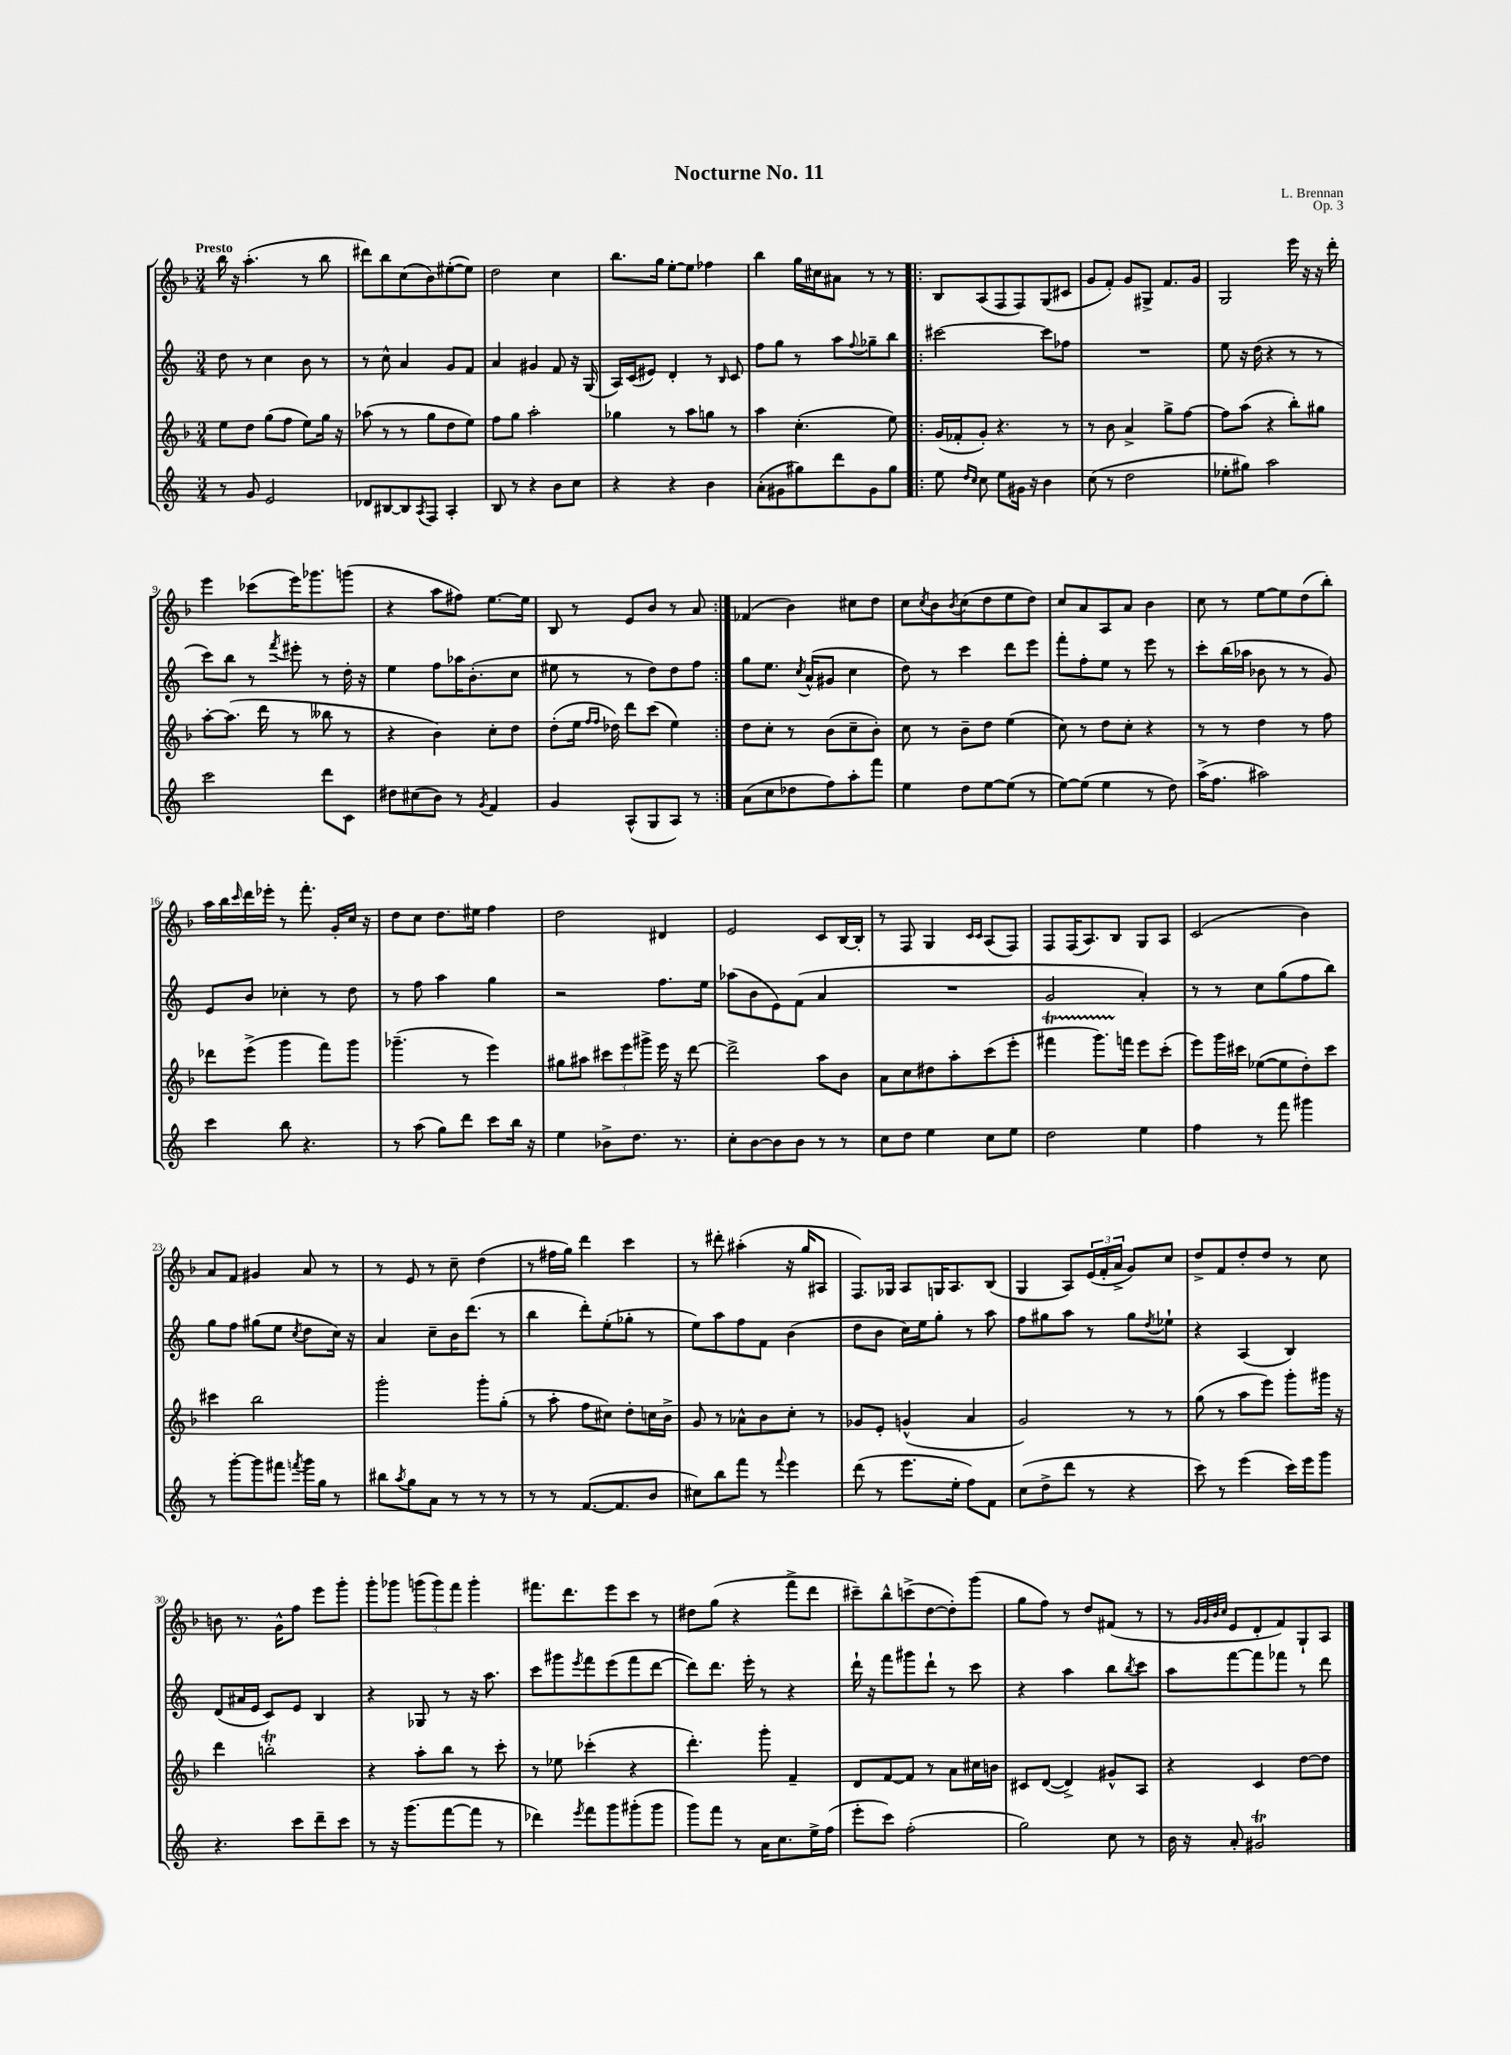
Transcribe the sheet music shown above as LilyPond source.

\header { title = "Nocturne No. 11" composer = "L. Brennan" opus = "Op. 3" }
<<
\new StaffGroup <<
\new Staff = "s0" {
    \clef treble \key f \major \numericTimeSignature \time 3/4 \tempo "Presto"
    bes''16 r16 a''4.-.( r8 bes''8 |
    dis'''8) bes''8 c''8( bes'8) eis''8~-.( eis''8) |
    d''2 c''4 |
    bes''8. g''16 e''8~-. e''8 fes''4 |
    bes''4 g''16 cis''16 ais'8 r8 r8 |
    \repeat volta 2 { bes8 a8( f8 f8) g8( cis'8 |
    g'8 f'8-.) g'8 gis8-> f'8. g'16 |
    g2 e'''16 r16 r16 d'''16-. |
    e'''4 ces'''8( e'''16) ges'''8. g'''8( |
    r4 a''8 fis''8) e''8.~ e''16 |
    bes8 r8 e'8 bes'8 r8 a'8 | }
    fes'4( bes'4) cis''8 d''8 |
    c''8 \acciaccatura { c''8 } bes'8 \acciaccatura { bes'8 } c''8( d''8 e''8 d''8) |
    c''8 a'8 a8 a'8 bes'4 |
    c''8 r8 e''8~ e''8 d''8( bes''8-.) |
    a''16 bes''16 \grace { c'''16 } d'''16 ees'''16-. r8 f'''8.-. g'16-. c''16 r16 |
    d''8 c''8 d''8. eis''16 f''4 |
    d''2 dis'4 |
    e'2 c'8 bes16~ bes16-. |
    r8 f8 g4 \grace { c'16 c'16 } a8( f8) |
    f8 f16( a8.) bes8 g8 a8 |
    c'2( bes'4) |
    a'8 f'8 gis'4 a'8 r8 |
    r8 e'8 r8 c''8-- d''4( |
    r8 fis''16 g''16) d'''4 c'''4 |
    r8 dis'''8-. ais''4-.( r16 g''16 ais8 |
    f8.) ges16 a8 g16 a8. bes8( |
    g4 a8) \tuplet 3/2 { e'16( f'16-. a'16-> } g'8) c''8 |
    d''8-> f'8 d''8-. d''8 r8 c''8 |
    b'8 r8. g'16-^ f''8 e'''8 g'''8-. |
    g'''8-. ges'''8 \tuplet 3/2 { g'''8( g'''8) f'''8 } g'''4-. |
    fis'''8. d'''8. e'''8 c'''8 r8 |
    dis''8 g''8( r4 f'''8-> d'''8 |
    cis'''8--) bes''8-^ c'''8->( d''8~ d''8-.) g'''8( |
    g''8 f''8) r8 d''8 fis'8( r8 |
    r8 \grace { g'32 g'32 bes'32 c''32 } e'8 d'8-. f'8) g8-! a8 \bar "|." |
}
\new Staff = "s1" {
    \clef treble \key c \major \numericTimeSignature \time 3/4
    d''8 r8 c''4 b'8 r8 |
    r8 c''8-^ a'4 g'8 f'8 |
    a'4 gis'4 f'8 r16 g16( |
    a16) c'16( eis'8) d'4-. r8 \grace { b16 } c'8 |
    f''8 g''8 r8 a''8 \appoggiatura { f''8 } ges''8-- b''8 |
    \repeat volta 2 { cis'''2~ cis'''8 fes''8 |
    R2. |
    e''8 r16 d''16( r4 r8 r8 |
    c'''8) b''8 r8 \acciaccatura { f'''8 } eis'''8-. r8 d''16-. r16 |
    e''4 f''8 aes''16 b'8.-.( c''8 |
    eis''8 r8 r8 d''8) d''8 f''8 | }
    g''8 e''8. \acciaccatura { c''8 } a'16-^( gis'8 c''4 |
    d''8) r8 c'''4 d'''8 e'''8 |
    f'''8-. f''8-. e''8 r8 e'''8 r8 |
    c'''8-. b''16( aes''16 bes'8 r8 r8 g'8) |
    e'8 b'8 ces''4-. r8 d''8 |
    r8 f''8 a''4 g''4 |
    r2 f''8. e''16 |
    aes''8( b'8 e'8) f'8( a'4 |
    R2. |
    g'2 a'4-.) |
    r8 r8 c''8 g''8( f''8 b''8) |
    g''8 f''8 gis''8( e''8 \acciaccatura { c''8 } d''8 c''16) r16 |
    a'4 c''8-- b'16 d'''8.( r8 |
    b''4 d'''8-.) e''8-.( ges''8-. r8 |
    e''8) a''8 f''8 f'8 b'4( |
    d''8 b'8 c''16) e''16 g''8-. r8 a''8 |
    f''8 gis''8 a''8 r8 gis''8 \acciaccatura { d''8 } ees''8-! |
    r4 a4( b4) |
    d'8( ais'16 e'16 c'8) e'8 b4 |
    r4 ges8 r8 r16 a''8. |
    c'''8 gis'''8 \acciaccatura { e'''8 } f'''8 e'''8( f'''8 d'''8~ |
    d'''8) d'''8. e'''16-. r8 r4 |
    d'''16-! r16 f'''8 gis'''8 d'''8-! r8 c'''8 |
    r4 a''4 b''8 \acciaccatura { b''8 } c'''8 |
    a''8 f'''8~ f'''8 fes'''8 r8 d'''8 \bar "|." |
}
\new Staff = "s2" {
    \clef treble \key f \major \numericTimeSignature \time 3/4
    e''8 d''8 g''8( f''8 e''8) g''16 r16 |
    aes''8( r8 r8 g''8 d''8 e''8) |
    f''8 g''8 a''2-. |
    ges''4 r8 a''8 g''8 r8 |
    a''4 c''4.-.( e''8) |
    \repeat volta 2 { g'16( fes'16-. g'8-.) r4. r8 |
    r8 bes'8 a'4-> g''8-> f''8~ |
    f''8 a''8( r4 bes''8-.) gis''8 |
    a''8~-. a''8.( d'''16 r8 beses''8 r8 |
    r4 bes'4) c''8-. d''8 |
    d''8-.( e''16 \grace { f''16 f''16 } des''16) d'''8 c'''8( e''4) | }
    d''8 c''8-. r8 bes'8( c''8-- bes'8-.) |
    c''8 r8 bes'8-- d''8 e''4( |
    c''8) r8 d''8 c''8-. r4 |
    r8 r8 d''4 r8 f''8 |
    des'''8 e'''8->( g'''4 f'''8) g'''8 |
    ges'''4.--( r8 e'''4) |
    gis''8 ais''8 \tuplet 3/2 { cis'''8 e'''8 gis'''8-> } e'''16 r16 d'''8~ |
    d'''2-> a''8 bes'8 |
    a'8 c''8 dis''8 a''8-. c'''8( e'''8-. |
    fis'''4\startTrillSpan g'''8.) f'''16\stopTrillSpan e'''8 c'''8-.( |
    e'''8) g'''16 cis'''16 ees''8~( ees''8 d''8-.) cis'''8 |
    cis'''4 bes''2 |
    g'''2-. g'''8-. g''8-.( |
    r8 a''8-. f''8 cis''8) d''8-. c''16 bes'16-> |
    g'8 r8 aes'8-^ bes'8 c''8-. r8 |
    ges'8 e'8-. g'4-^( a'4 |
    g'2) r8 r8 |
    g''8( r8 a''8 e'''8) g'''8-. gis'''16 r16 |
    d'''4 b''2-.\trill |
    r4 a''8-. bes''8 r8 c'''8-. |
    r8 ees''8 ces'''4-.( r4 |
    d'''4.-.) g'''8-. f'4-- |
    d'8 f'8~ f'8 r8 a'8 cis''16 b'16 |
    cis'8 d'8~( d'4->) gis'8-^ a8 |
    r4 c'4 d''8~ d''8 \bar "|." |
}
\new Staff = "s3" {
    \clef treble \key c \major \numericTimeSignature \time 3/4
    r8 g'8 e'2 |
    des'8 bis8~ bis8 \acciaccatura { a8 } f8 a4-. |
    b8 r8 r4 b'8 c''8 |
    r4 r4 b'4 |
    a'8-.( gis'8 gis''8) d'''8 gis'8 gis''8 |
    \repeat volta 2 { e''8 \grace { d''16 c''16 } c''8 e''8 gis'16 r16 b'4 |
    c''8( r8 d''2 |
    ees''8-. gis''8) a''2 |
    c'''2 d'''8 c'8 |
    dis''8 cis''8( b'8) r8 \acciaccatura { g'8 } f'4 |
    g'4 a8-^( g8 a8) r8 | }
    a'8( c''8 des''8 f''8) a''8-. f'''8 |
    e''4 d''8 e''8~ e''8( r8 |
    e''8~) e''8( e''4 r8 d''8) |
    a''16->( f''8. ais''2) |
    c'''4 b''8 r4. |
    r8 a''8( g''8) d'''8 c'''8 b''16 r16 |
    e''4 bes'8-> d''8. r8. |
    c''8-. b'8~ b'8 b'8 r8 r8 |
    c''8 d''8 e''4 c''8 e''8 |
    d''2 e''4 |
    f''4 r8 f'''8 gis'''4 |
    r8 g'''8~-. g'''8 fis'''8 \acciaccatura { f'''8 } g'''16 g''16 r8 |
    bis''8 \acciaccatura { a''8 } g''8 a'8 r8 r8 r8 |
    r8 r8 f'8.~( f'8. b'8 |
    cis''8) b''8 f'''8 r8 \appoggiatura { f'''8 } e'''4 |
    d'''8( r8 e'''8. e''16-. f''8) f'8 |
    c''8( d''8-> d'''8 r8 r4 |
    c'''8) r8 e'''4( c'''16) e'''16 g'''8 |
    r4. c'''8 d'''8-- c'''8 |
    r8 r16 g'''8.( f'''8~ f'''8 r8 |
    des'''4) \acciaccatura { e'''8 } f'''8 g'''8 gis'''8-.( gis'''8 |
    g'''8) f'''8 r8 a'16 c''8. e''16-> f''16( |
    e'''8-. c'''8) f''2-.( |
    g''2) c''8 r8 |
    b'16 r16 a'8-. gis'2\trill \bar "|." |
}
>>
>>
